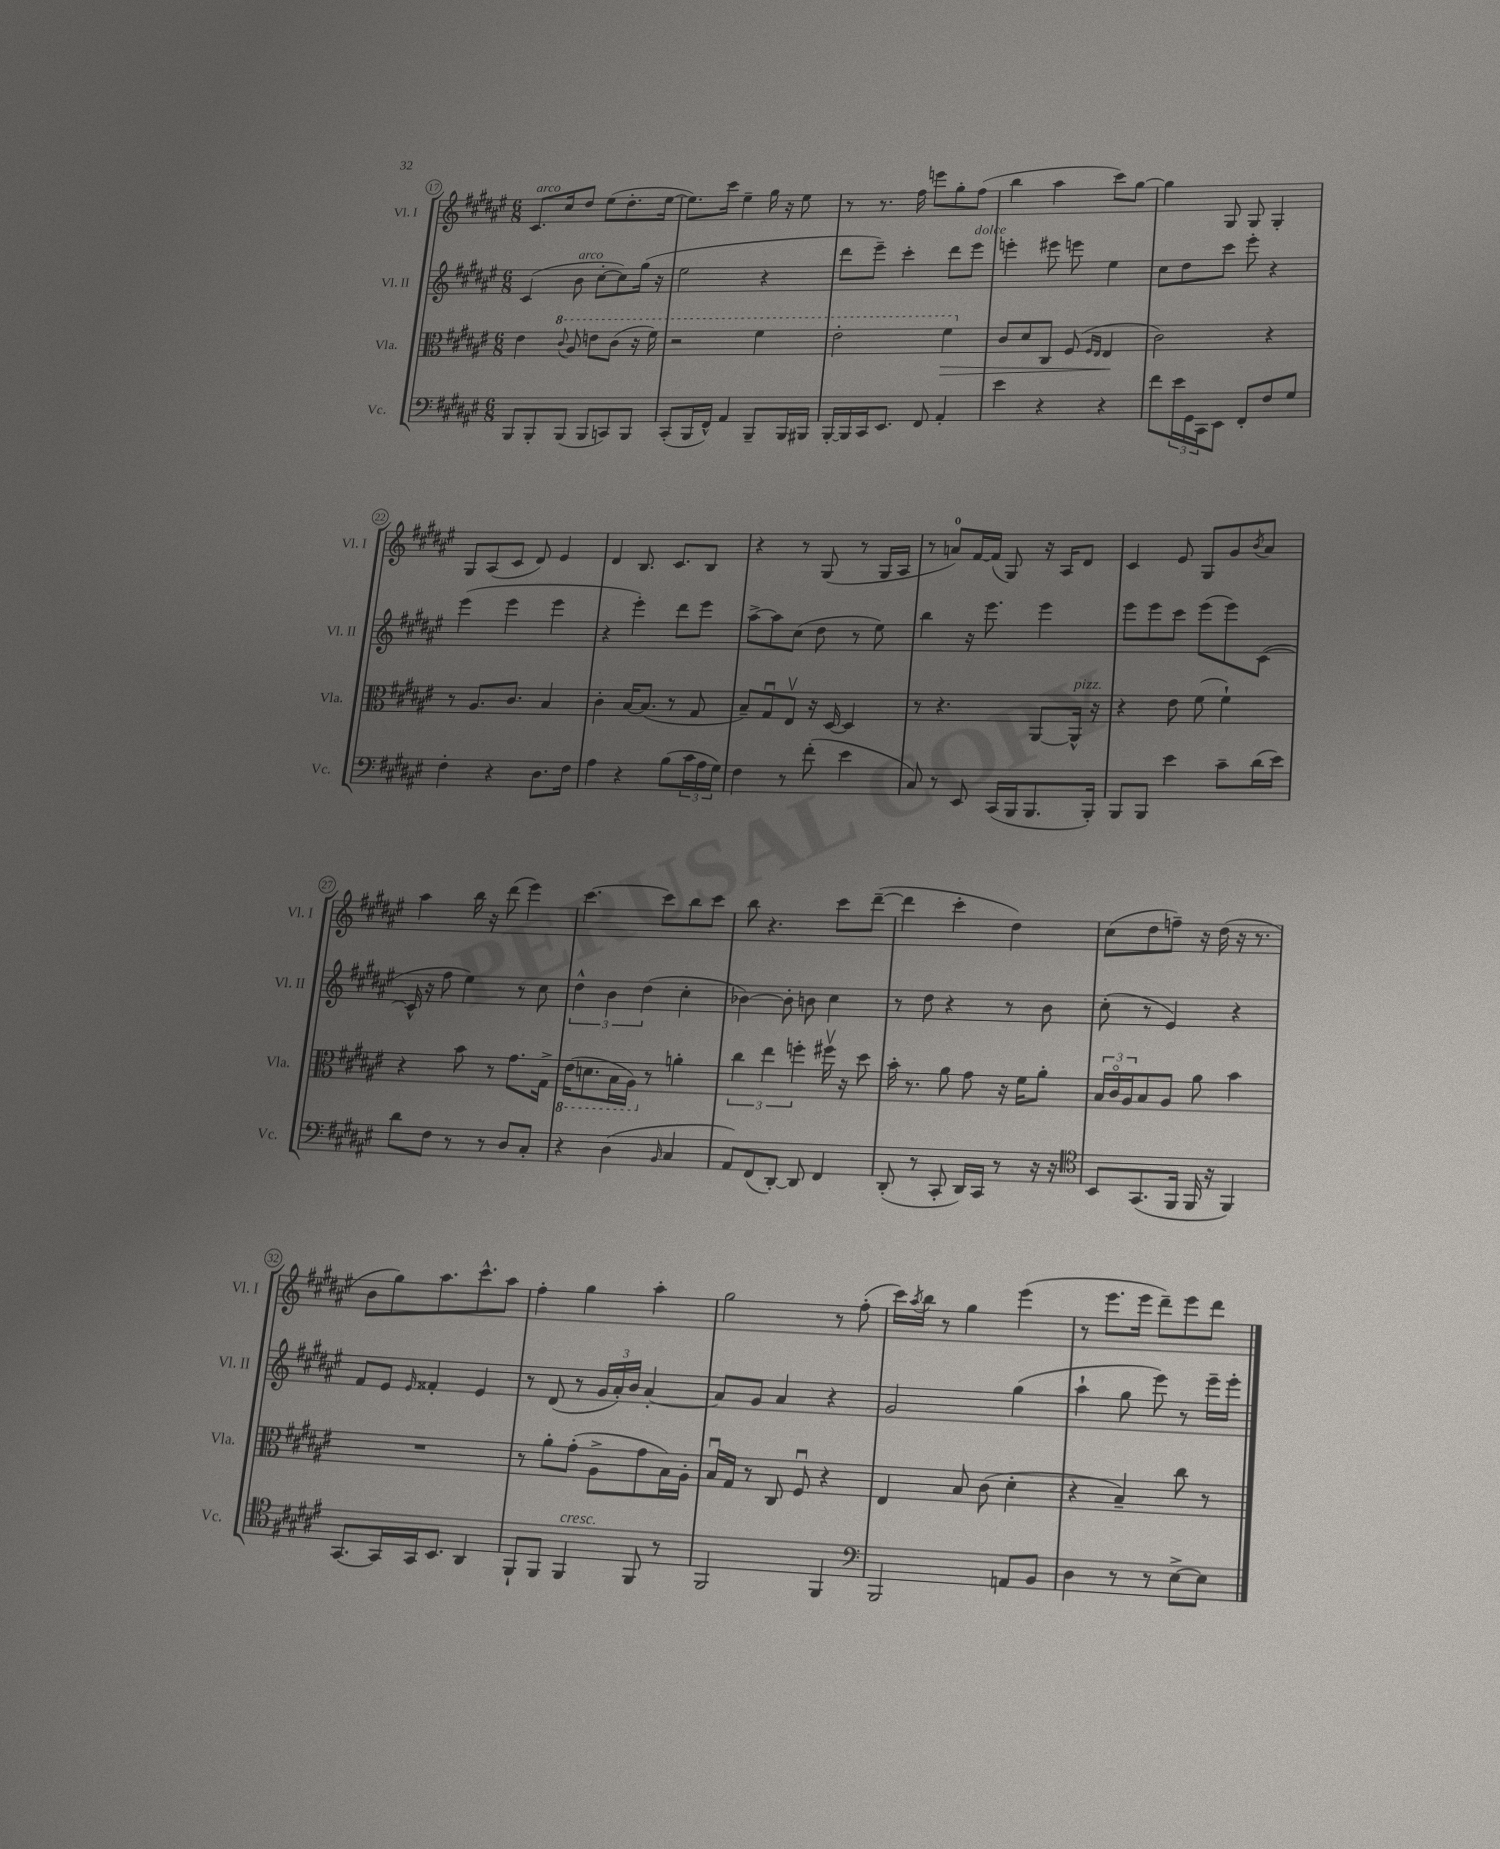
<<
\new StaffGroup <<
\new Staff = "s0" \with { instrumentName = "Vl. I" shortInstrumentName = "Vl. I" } {
    \clef treble \key fis \major \numericTimeSignature \time 6/8
    cis'8.^\markup { \italic "arco" } cis''16 dis''8 eis''8( dis''8.-. eis''16~ |
    eis''8.) cis'''16 eis''4-- gis''16 r16 eis''8 |
    r8 r8. fis''16 e'''8 gis''8-. fis''8( |
    b''4 ais''4 cis'''8) gis''8~ |
    gis''4 gis8 gis8 gis4-. |
    gis8 ais8( cis'8 dis'8) eis'4 |
    dis'4 b8. cis'8. b8 |
    r4 r8 gis8( r8 gis16 ais16 |
    r8 a'8-0) fis'16~ fis'16( gis8) r16 ais16 dis'8 |
    cis'4 eis'8 gis8 gis'8 \acciaccatura { b'8 } ais'8 |
    ais''4 b''16 r16 dis'''8( eis'''4) |
    cis'''4.~ cis'''8 b''8 cis'''8 |
    b''8 r4. cis'''8 dis'''8~--( |
    dis'''4 cis'''4-. dis''4) |
    cis''8( dis''8 f''8--) r16 dis''16( r16 r8. |
    b'8 gis''8) ais''8. cis'''8.-^ ais''8 |
    fis''4-. gis''4 ais''4-. |
    gis''2 r8 fis''8-.( |
    cis'''16) \acciaccatura { ais''8 } b''16 r8 gis''4 eis'''4( |
    r8 eis'''8. eis'''16 dis'''8--) eis'''8 dis'''8 \bar "|." |
}
\new Staff = "s1" \with { instrumentName = "Vl. II" shortInstrumentName = "Vl. II" } {
    \clef treble \key fis \major \numericTimeSignature \time 6/8
    cis'4( b'8^\markup { \italic "arco" } cis''8~-. cis''8) gis''16( r16 |
    eis''2 r4 |
    dis'''8 eis'''8--) cis'''4-. dis'''8 eis'''8^\markup { \italic "dolce" } |
    e'''4-. eis'''8 e'''8 eis''4 |
    cis''8 dis''8 cis'''8 eis'''8-. r4 |
    eis'''4( eis'''4 eis'''4 |
    r4 eis'''4-.) dis'''8 eis'''8 |
    ais''8~-> ais''8 cis''8( dis''8 r8 eis''8) |
    b''4 r16 eis'''8. eis'''4 |
    eis'''8 eis'''8 cis'''8 eis'''8( eis'''8) cis'8~( |
    cis'16-^ r16 fis''8 eis''4) r8 cis''8 |
    \tuplet 3/2 { dis''4-^ b'4 dis''4( } cis''4-. |
    bes'4~) bes'8-. b'8 cis''4 |
    r8 dis''8 r4 r8 b'8 |
    cis''8-.( r8 eis'4) r4 |
    fis'8 eis'8 \grace { eis'16 } fisis'4-. eis'4 |
    r8 dis'8( r8 \tuplet 3/2 { gis'16 ais'16-.) b'16 } ais'4~-. |
    ais'8 gis'8 ais'4 r4 |
    gis'2 gis''4( |
    ais''4-! gis''8 eis'''8) r8 eis'''16-- eis'''16-. \bar "|." |
}
\new Staff = "s2" \with { instrumentName = "Vla." shortInstrumentName = "Vla." } {
    \clef alto \key fis \major \numericTimeSignature \time 6/8
    eis'4 \ottava #1 \appoggiatura { cis''8 } ais'8 e''8 cis''8( r16 fis''16) |
    r2 fis''4 |
    eis''2-. fis''4\> \ottava #0 |
    cis'8 dis'8 cis8 fis8( \grace { fis16 eis16 } eis4\! |
    cis'2) r4 |
    r8 ais8. cis'8. b4 |
    cis'4-. b16~ b8.( r8 gis8 |
    b8--) gis8\downbow eis8\upbow r16 dis16~ dis4 |
    r8 r4. ais,8~ ais,16-^^\markup { \italic "pizz." } r16 |
    r4 eis'8 fis'8( fis'4-!) |
    r4 b'8 r8 gis'8. gis16-> |
    \ottava #-1 eis16( d8. b,16 ais,16) \ottava #0 r8 a'4-. |
    \tuplet 3/2 { cis''4 eis''4 f''4-. } fis''16\upbow r16 dis''8 |
    b'16-. r8. ais'8 gis'8 r16 fis'16 ais'8-. |
    \tuplet 3/2 { b16 cis'16\flageolet ais16 } b8 ais8 ais'8 b'4 |
    R2. |
    r8 ais'8-. gis'8-.( ais8-> gis'8 b16) ais16-. |
    b16\downbow gis16 r8 cis8 fis8\downbow r4 |
    eis4 b8 cis'8( dis'4-. |
    r4 b4--) cis''8 r8 \bar "|." |
}
\new Staff = "s3" \with { instrumentName = "Vc." shortInstrumentName = "Vc." } {
    \clef bass \key fis \major \numericTimeSignature \time 6/8
    b,,8 b,,8-. b,,8( b,,8 c,8) b,,8 |
    cis,8-.( b,,16 fis,16-^) ais,4 b,,8-- b,,16 bis,,16 |
    b,,16~-. b,,16 cis,16 eis,8. fis,8 ais,4-. |
    eis'4 r4 r4 |
    fis'8 \tuplet 3/2 { eis'16 gis,16 cis,16 } eis,8 fis,8-. fis8 gis8 |
    fis4-. r4 dis8. fis16 |
    ais4 r4 b8( \tuplet 3/2 { cis'16 ais16 gis16) } |
    fis4 r8 fis'8-.( eis'4 |
    cis8) r8 eis,8 cis,16( b,,16 b,,8. b,,16-.) |
    b,,8 b,,8 eis'4 cis'8-- dis'16( eis'16) |
    dis'8 fis8 r8 r8 dis8 cis8-. |
    r4 dis4( \grace { b,16 } cis4 |
    ais,8) fis,8( dis,8~-.) dis,8 fis,4 |
    dis,8-.( r8 cis,8-. dis,16) cis,16 r8 r16 r16 |
    \clef tenor b,8 gis,8.( fis,16 fis,16 r16 fis,4) |
    gis,8.~ gis,16 gis,16 b,8. ais,4 |
    fis,8-! fis,8 fis,4^\markup { \italic "cresc." } fis,8 r8 |
    fis,2 fis,4 |
    \clef bass b,,2 a,8 b,8 |
    dis4 r8 r8 eis8~-> eis8 \bar "|." |
}
>>
>>
\layout { \context { \Score currentBarNumber = #17 \override BarNumber.stencil = #(make-stencil-circler 0.1 0.3 ly:text-interface::print) } }
